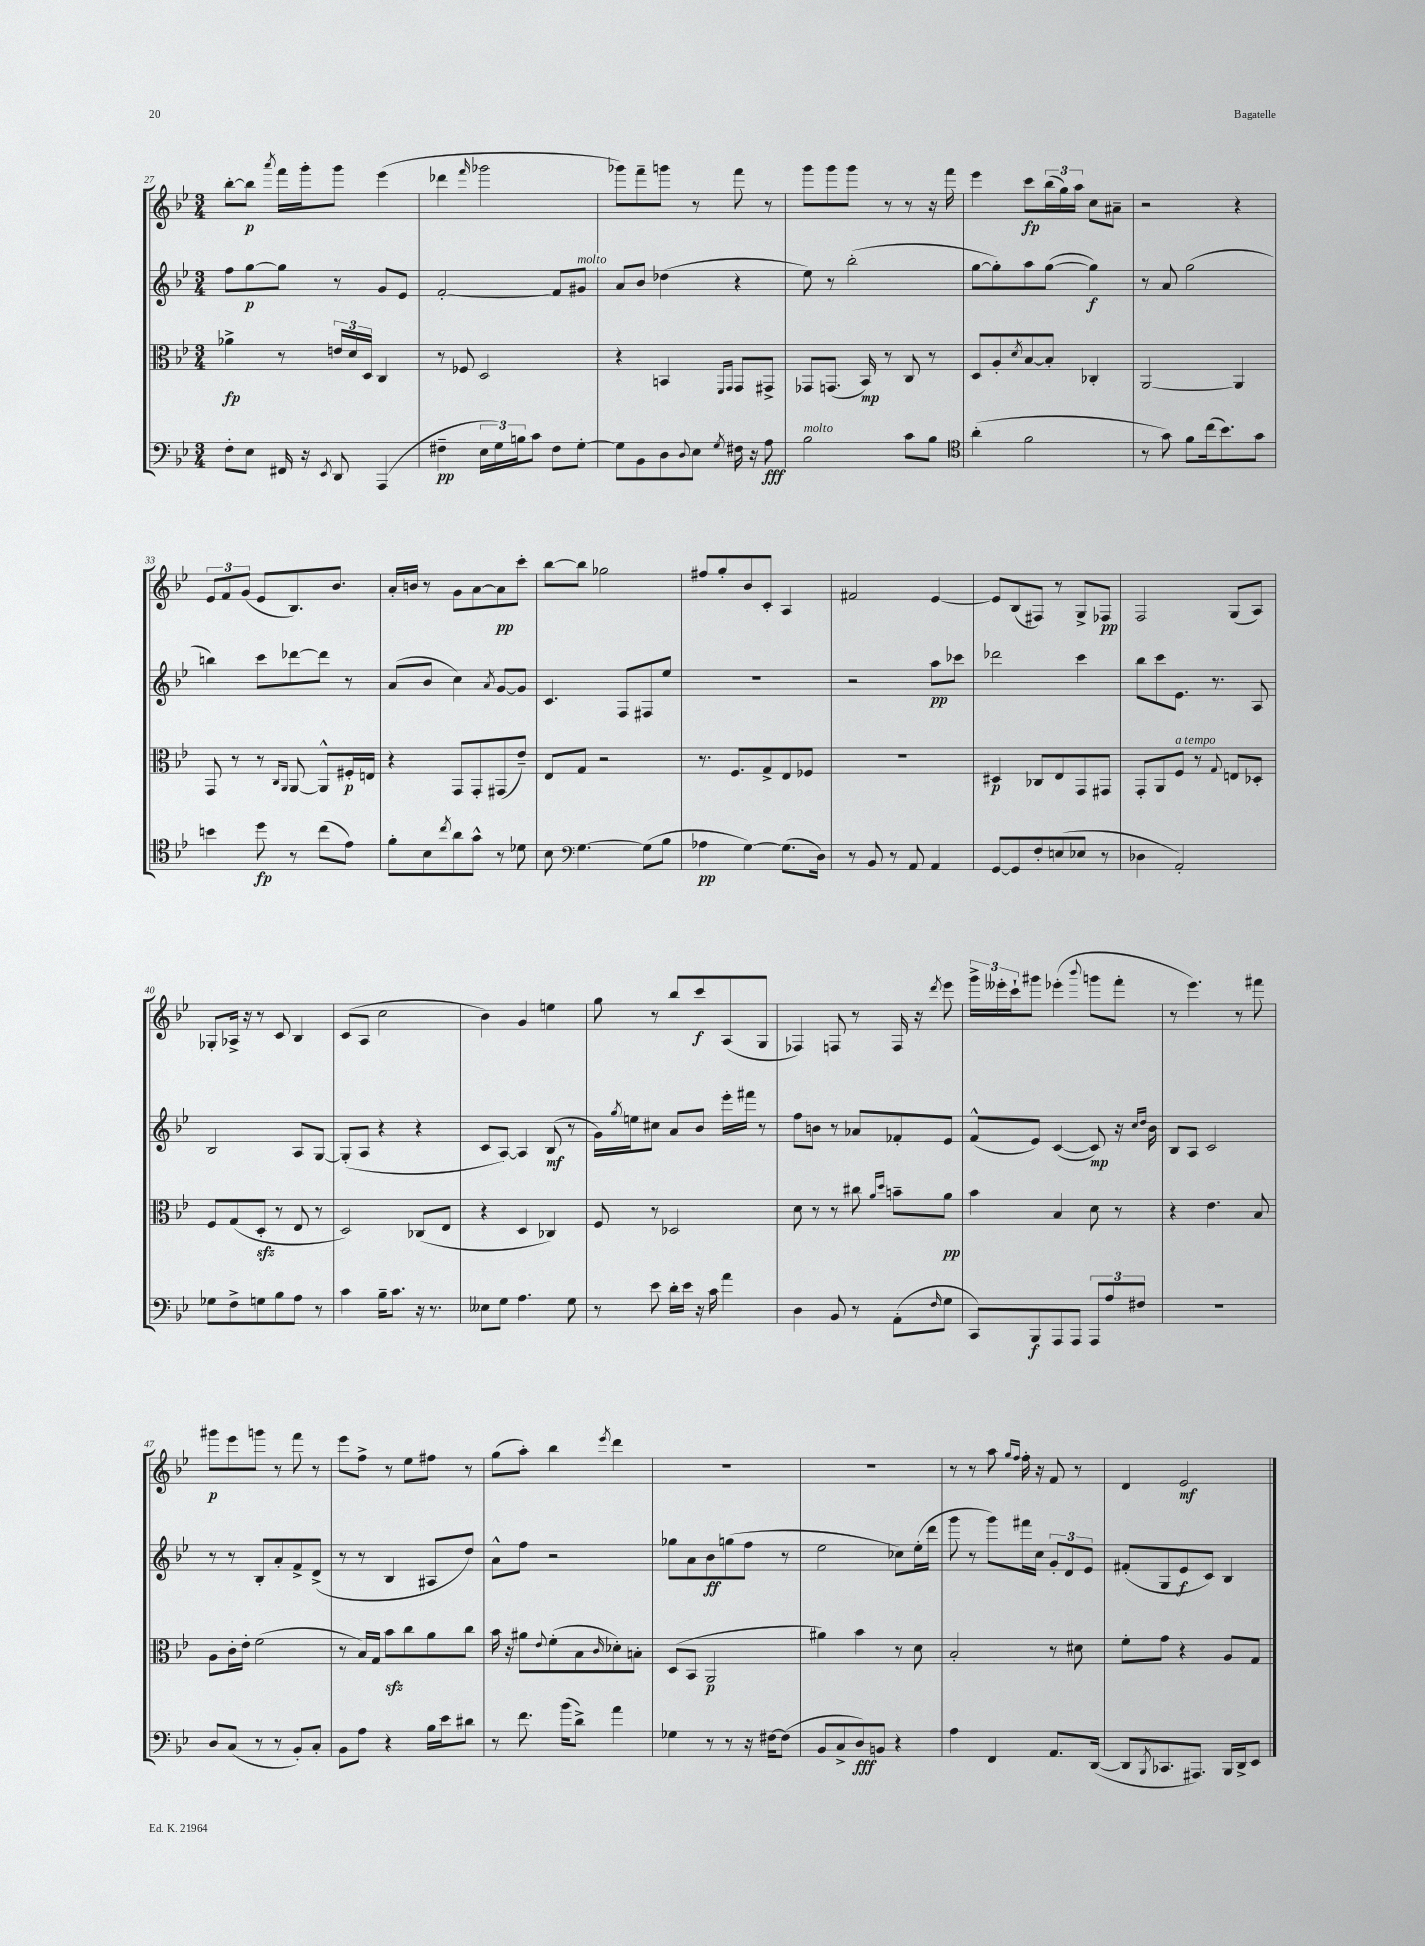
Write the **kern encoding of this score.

**kern	**dynam	**kern	**dynam	**kern	**dynam	**kern	**dynam
*part4	*part4	*part3	*part3	*part2	*part2	*part1	*part1
*staff4	*staff4	*staff3	*staff3	*staff2	*staff2	*staff1	*staff1
*clefF4	*	*clefC3	*	*clefG2	*	*clefG2	*
*k[b-e-]	*	*k[b-e-]	*	*k[b-e-]	*	*k[b-e-]	*
*M3/4	*	*M3/4	*	*M3/4	*	*M3/4	*
=27	=27	=27	=27	=27	=27	=27	=27
8F'\L	.	4a-X^\	fp	8ff\L	.	[8bb-'\L	.
8E-\J	.	.	.	[8gg\	p	8bb-\J]	p
.	.	.	.	.	.	8qaaa/	.
16FF#X/	.	8r	.	8gg\J]	.	16fff\LL	.
16r	.	.	.	.	.	16ggg'\J	.
8qEE-/	.	.	.	.	.	.	.
8DD/	.	24en/LL	.	8r	.	8ggg\J	.
.	.	24d/	.	.	.	.	.
.	.	24D/JJ	.	.	.	.	.
(4AAA/	.	4C/	.	8g/L	.	(4eee-\	.
.	.	.	.	8e-/J	.	.	.
=28	=28	=28	=28	=28	=28	=28	=28
4F#X~\	pp	8r	.	[2f'/	.	4ddd-X\	.
.	.	8F-X/	.	.	.	.	.
.	.	.	.	.	.	16qqfff/	.
24E-\LL	.	2D/	.	.	.	2ggg-X\	.
24G\)	.	.	.	.	.	.	.
24Bn\J	.	.	.	.	.	.	.
8c\J	.	.	.	.	.	.	.
8F#\L	.	.	.	8f/L]	.	.	.
!	!	!	!	!LO:TX:a:i:t=molto	!	!	!
[8G'\J	.	.	.	8g#X/J	.	.	.
=29	=29	=29	=29	=29	=29	=29	=29
8G\L]	.	4r	.	8a/L	.	8ggg-X\L)	.
8BB-\	.	.	.	8b-/J	.	8fff~\	.
8D\	.	4BBn/	.	(4dd-X\	.	8gggn\J	.
8qqD/	.	.	.	.	.	.	.
8E-\J	.	.	.	.	.	8r	.
.	.	16qqFF/LL	.	.	.	.	.
8qG/	.	16qqGG/JJ	.	.	.	.	.
16F#X\	.	8GG/L	.	4r	.	8fff\	.
16r	.	.	.	.	.	.	.
8A\	fff	8GG#X^/J	.	.	.	8r	.
=30	=30	=30	=30	=30	=30	=30	=30
!LO:TX:a:i:t=molto	!	!	!	!	!	!	!
2B-\	.	8GG-X/L	.	8ee-\)	.	8ggg\L	.
.	.	(8.GGn/J	.	8r	.	8ggg\	.
.	.	.	.	(2bb-'\	.	8ggg\J	.
.	.	16BB-/)	mp	.	.	.	.
.	.	8r	.	.	.	8r	.
8c\L	.	8C/	.	.	.	8r	.
8B-\J	.	8r	.	.	.	16r	.
.	.	.	.	.	.	16fff\	.
=31	=31	=31	=31	=31	=31	=31	=31
*clefC4	*	*	*	*	*	*	*
(4a'\	.	8D/L	.	[8gg\L	.	4eee-\	.
.	.	8A'/	.	8gg'\])	.	.	.
.	.	8qd/	.	.	.	.	.
2f\	.	[8B-/	.	8aa\	.	8ccc\L	fp
.	.	8B-'/J]	.	([8gg\J	.	(24bb-\L	.
.	.	.	.	.	.	24gg\)	.
.	.	.	.	.	.	24aa\JJ	.
.	.	4C-X'/	.	4gg\])	f	8cc\L	.
.	.	.	.	.	.	8a#X~\J	.
=32	=32	=32	=32	=32	=32	=32	=32
8r	.	[2AA/	.	8r	.	2r	.
8g\)	.	.	.	8a/	.	.	.
8f\L	.	.	.	(2gg\	.	.	.
(16cc\k	.	.	.	.	.	.	.
8.b-\)	.	.	.	.	.	.	.
.	.	4AA/]	.	.	.	4r	.
8g\J	.	.	.	.	.	.	.
!!LO:LB:g=z
=33	=33	=33	=33	=33	=33	=33	=33
4bn\	.	8GG/	.	4bbn\)	.	12e-/L	.
.	.	.	.	.	.	12f/	.
.	.	8r	.	.	.	.	.
.	.	.	.	.	.	(12g/J	.
8dd\	fp	8r	.	8ccc\L	.	8e-/L	.
.	.	16qqC/LL	.	.	.	.	.
.	.	16qqAA/JJ	.	.	.	.	.
8r	.	[8AA/	.	[8ddd-X\	.	8.B-/)	.
(8cc\L	.	8AA^^/L]	.	8ddd-\J]	.	.	.
.	.	.	.	.	.	8.b-/J	.
8e-\J)	.	16F#X'/L	p	8r	.	.	.
.	.	16En/JJ	.	.	.	.	.
=34	=34	=34	=34	=34	=34	=34	=34
8f'\L	.	4r	.	(8a/L	.	16a'/LL	.
.	.	.	.	.	.	16bn/JJ	.
8B-\	.	.	.	8b-/J	.	8r	.
8qcc/	.	.	.	.	.	.	.
8a\	.	8GG/L	.	4cc\)	.	8g\L	.
8g^^\J	.	8GG'/	.	.	.	[8a\	.
.	.	.	.	8qa/	.	.	.
8r	.	(8GG#X/	.	[8g/L	.	8a\]	pp
8d-X\	.	8e-~/J)	.	8g/J]	.	8ccc'\J	.
=35	=35	=35	=35	=35	=35	=35	=35
8B-\	.	8E-/L	.	4.c/	.	[8bb-\L	.
*clefF4	*	*	*	*	*	*	*
[4.G\	.	8G/J	.	.	.	8bb-\J]	.
.	.	2r	.	.	.	2gg-X\	.
.	.	.	.	8F/L	.	.	.
(8G\L]	.	.	.	8F#X/	.	.	.
8B-\J	.	.	.	8ee-/J	.	.	.
=36	=36	=36	=36	=36	=36	=36	=36
4A-X\	pp	8.r	.	2.r	.	8ff#X/L	.
.	.	.	.	.	.	8gg'/	.
.	.	8.F/L	.	.	.	.	.
[4G\)	.	.	.	.	.	8b-/	.
.	.	8G^/	.	.	.	8c'/J	.
(8.G\L]	.	8E-/	.	.	.	4A/	.
.	.	8F-X/J	.	.	.	.	.
16D\Jk)	.	.	.	.	.	.	.
=37	=37	=37	=37	=37	=37	=37	=37
8r	.	2.r	.	2r	.	2f#X/	.
8BB-/	.	.	.	.	.	.	.
8r	.	.	.	.	.	.	.
8AA/	.	.	.	.	.	.	.
4AA/	.	.	.	8aa\L	pp	[4e-/	.
.	.	.	.	8ccc-X\J	.	.	.
=38	=38	=38	=38	=38	=38	=38	=38
[8GG/L	.	4D#X/	p	2ddd-X\	.	8e-/L]	.
8GG/]	.	.	.	.	.	(8B-/	.
8F'/	.	8C-X/L	.	.	.	8F#X/J)	.
(8En/	.	8E-/	.	.	.	8r	.
8E-X/J	.	8GG/	.	4ccc\	.	8G^/L	.
8r	.	8GG#X/J	.	.	.	8F-X/J	pp
=39	=39	=39	=39	=39	=39	=39	=39
4D-X\	.	8GG'/L	.	8bb-\L	.	2F/	.
.	.	8AA/	.	8ccc\	.	.	.
!	!	!LO:TX:a:i:t=a tempo	!	!	!	!	!
2AA'/)	.	8F/J	.	8.e-\J	.	.	.
.	.	8r	.	.	.	.	.
.	.	.	.	8.r	.	.	.
.	.	8qqG/	.	.	.	.	.
.	.	8En/L	.	.	.	(8G/L	.
.	.	8D-X'/J	.	8A/	.	8A/J)	.
!!LO:LB:g=z
=40	=40	=40	=40	=40	=40	=40	=40
8G-X\L	.	8F/L	.	2B-/	.	8G-X'/L	.
8F^\	.	(8G/	.	.	.	16A-X^/Jk	.
.	.	.	.	.	.	16r	.
8Gn\	.	8Dzz'/J	.	.	.	8r	.
8B-\	.	8r	.	.	.	8c/	.
8A\J	.	8E-/	.	8A/L	.	4B-/	.
8r	.	8r	.	[8G/J	.	.	.
=41	=41	=41	=41	=41	=41	=41	=41
4c\	.	2D/)	.	(8G'/L]	.	(8c/L	.
.	.	.	.	8A/J	.	8A/J	.
16B-~\KL	.	.	.	4r	.	2cc\	.
8.c\J	.	.	.	.	.	.	.
16r	.	(8C-X/L	.	4r	.	.	.
8.r	.	.	.	.	.	.	.
.	.	8E-/J	.	.	.	.	.
=42	=42	=42	=42	=42	=42	=42	=42
8E--X\L	.	4r	.	8c/L	.	4b-\)	.
8G\J	.	.	.	[8A/J)	.	.	.
4.A\	.	4D/	.	4A/]	.	4g/	.
.	.	4C-X/)	.	(8B-/	mf	4een\	.
8G\	.	.	.	8r	.	.	.
=43	=43	=43	=43	=43	=43	=43	=43
8r	.	8F/	.	16g\LL)	.	8gg\	.
.	.	.	.	8qgg/	.	.	.
.	.	.	.	16een\J	.	.	.
8e-\	.	8r	.	8cc#X\J	.	8r	.
16d'\LL	.	2D-X/	.	8a/L	.	8bb-/L	.
16e-\JJ	.	.	.	.	.	.	.
16r	.	.	.	8b-/J	.	8ccc/	f
16c\	.	.	.	.	.	.	.
4a\	.	.	.	16eee-'\LL	.	(8A/	.
.	.	.	.	16fff#X\JJ	.	.	.
.	.	.	.	8r	.	8G/J	.
=44	=44	=44	=44	=44	=44	=44	=44
4D\	.	8d\	.	8ff\L	.	4F-X/)	.
.	.	8r	.	8bn\J	.	.	.
8BB-/	.	8r	.	8r	.	8Fn/	.
8r	.	8cc#X\	.	8a-X/L	.	8r	.
.	.	16qqa/LL	.	.	.	.	.
.	.	16qqdd/JJ	.	.	.	.	.
(8AA'\L	.	8bn~\L	.	8f-X'/	.	16F/	.
.	.	.	.	.	.	16r	.
16qqF/	.	.	.	.	.	8qddd/	.
8G\J	.	8a\J	pp	8e-/J	.	8eee-\	.
=45	=45	=45	=45	=45	=45	=45	=45
8CC/L)	.	4b-\	.	(8f^^/L	.	24ggg^\LL	.
.	.	.	.	.	.	24eee--X'\	.
.	.	.	.	.	.	24ccc`\J	.
8BBB-/	f	.	.	8e-/J)	.	8ggg#X\J	.
8AAA/	.	4B-/	.	([4c/	.	(4eee-X'\	.
8AAA/J	.	.	.	.	.	.	.
.	.	.	.	.	.	8qqbbb-/	.
12AAA/L	.	8d\	.	8c/])	mp	8gggn\L	.
12A/	.	.	.	.	.	.	.
.	.	8r	.	16r	.	8fff'\J	.
12F#X/J	.	.	.	.	.	.	.
.	.	.	.	16qqcc/LL	.	.	.
.	.	.	.	16qqdd/JJ	.	.	.
.	.	.	.	16b-\	.	.	.
=46	=46	=46	=46	=46	=46	=46	=46
2.r	.	4r	.	8B-/L	.	8r	.
.	.	.	.	8A/J	.	4.eee-\)	.
.	.	4.e-\	.	2c/	.	.	.
.	.	.	.	.	.	8r	.
.	.	8B-/	.	.	.	8fff#X\	.
!!LO:LB:g=z
=47	=47	=47	=47	=47	=47	=47	=47
8D/L	.	8A\L	.	8r	.	8ggg#X\L	p
(8C/J	.	16c'\L	.	8r	.	8eee-\	.
.	.	16e-'\JJ	.	.	.	.	.
8r	.	(2f\	.	8B-'/L	.	8gggn\J	.
8r	.	.	.	8a'/	.	8r	.
8BB-'/L)	.	.	.	8f^/	.	8fff\	.
8C'/J	.	.	.	(8d^/J	.	8r	.
=48	=48	=48	=48	=48	=48	=48	=48
8BB-\L	.	8r	.	8r	.	8eee-\L	.
8A\J	.	16B-/LL)	.	8r	.	8ff^\J	.
.	.	16G/JJ	.	.	.	.	.
4r	.	8b-zz\L	.	4B-/	.	8r	.
.	.	8cc\	.	.	.	8ee-\L	.
16B-\LL	.	8a\	.	8A#X/L	.	8ff#X\J	.
16e-\J	.	.	.	.	.	.	.
8d#X\J	.	8cc\J	.	8dd/J)	.	8r	.
=49	=49	=49	=49	=49	=49	=49	=49
8r	.	16b-\	.	8a^^\L	.	(8gg\L	.
.	.	16r	.	.	.	.	.
8.f\	.	8a#X\L	.	8ff\J	.	8aa'\J)	.
.	.	8qqe-/	.	.	.	.	.
.	.	(8f'\	.	2r	.	4bb-\	.
(16b-\KL	.	.	.	.	.	.	.
8d^\J)	.	8B-\	.	.	.	.	.
.	.	16qqc/	.	.	.	8qeee-/	.
4a\	.	8d-X'\)	.	.	.	4ddd\	.
.	.	8Bn'\J	.	.	.	.	.
=50	=50	=50	=50	=50	=50	=50	=50
4G-X\	.	(8D/L	.	8gg-X\L	.	2.r	.
.	.	8BB-/J	.	8a\	.	.	.
8r	.	2AA/	p	8b-\	ff	.	.
8r	.	.	.	(8ggn\	.	.	.
16r	.	.	.	8ff\J	.	.	.
[16F#X\KL	.	.	.	.	.	.	.
(8F#\J]	.	.	.	8r	.	.	.
=51	=51	=51	=51	=51	=51	=51	=51
8BB-/L	.	4a#X\)	.	2ee-\	.	2.r	.
8C^/	.	.	.	.	.	.	.
8D/)	fff	4b-\	.	.	.	.	.
8BBn/J	.	.	.	.	.	.	.
4r	.	8r	.	8cc-X\L)	.	.	.
.	.	8d\	.	(16ee-'\L	.	.	.
.	.	.	.	16ddd\JJ	.	.	.
=52	=52	=52	=52	=52	=52	=52	=52
4A\	.	2B-'/	.	8ggg\	.	8r	.
.	.	.	.	8r	.	8r	.
4FF/	.	.	.	8ggg\L)	.	8aa\	.
.	.	.	.	.	.	16qqgg/LL	.
.	.	.	.	.	.	16qqff/JJ	.
.	.	.	.	16fff#X\L	.	16ff'\	.
.	.	.	.	16cc\JJ	.	16r	.
8.AA/L	.	8r	.	12g'/L	.	8f/	.
.	.	.	.	12d/	.	.	.
.	.	8d#X\	.	.	.	8r	.
.	.	.	.	12e-/J	.	.	.
([16DD/Jk	.	.	.	.	.	.	.
=53	=53	=53	=53	=53	=53	=53	=53
8DD/L]	.	8f'\L	.	(8f#X'/L	.	4d/	.
8qBBB-/	.	.	.	.	.	.	.
8.CC-X/	.	8g\J	.	8G/	.	.	.
.	.	4r	.	8e-/	f	2e-/	mf
8.AAA#X/J)	.	.	.	.	.	.	.
.	.	.	.	8c/J)	.	.	.
16BBB-/LL	.	8A/L	.	4B-/	.	.	.
16DD^/J	.	.	.	.	.	.	.
8EE-/J	.	8G/J	.	.	.	.	.
==	==	==	==	==	==	==	==
*-	*-	*-	*-	*-	*-	*-	*-
